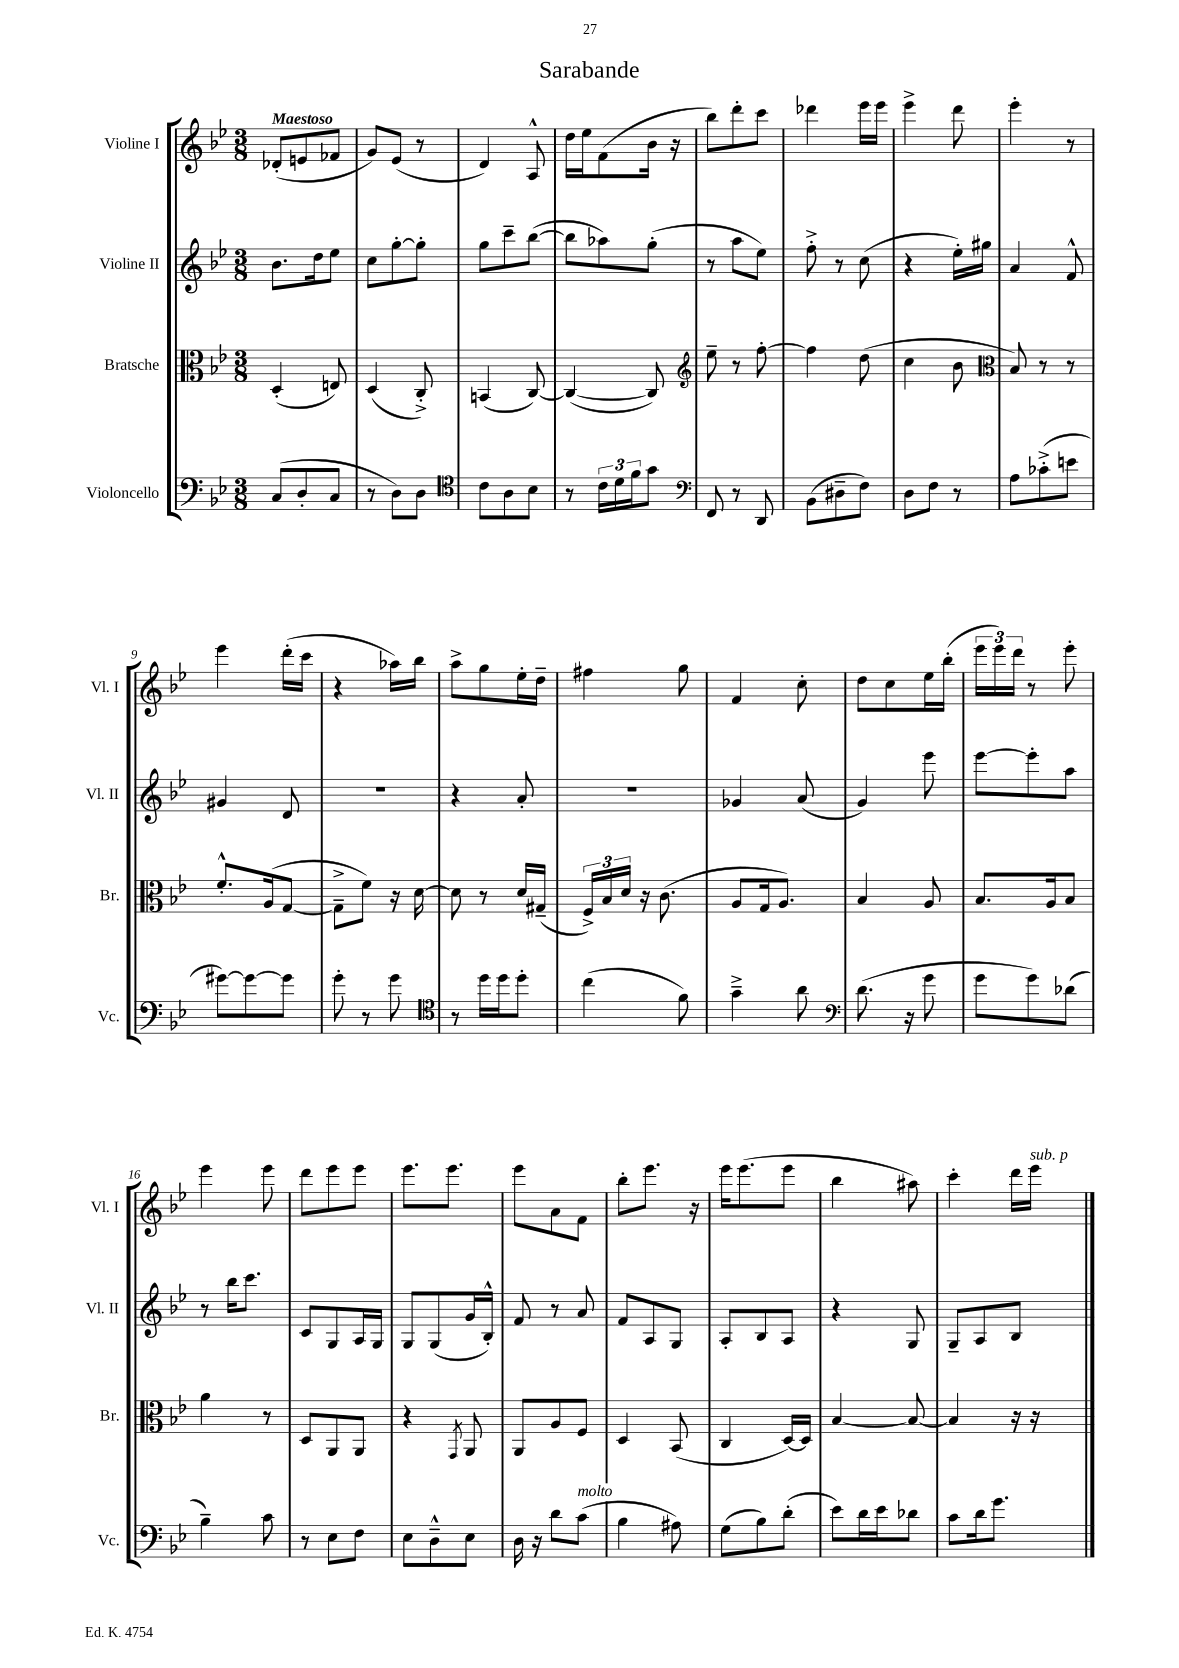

**kern	**kern	**kern	**kern
*part4	*part3	*part2	*part1
*staff4	*staff3	*staff2	*staff1
*I"Violoncello	*I"Bratsche	*I"Violine II	*I"Violine I
*I'Vc.	*I'Br.	*I'Vl. II	*I'Vl. I
*clefF4	*clefC3	*clefG2	*clefG2
*k[b-e-]	*k[b-e-]	*k[b-e-]	*k[b-e-]
*M3/8	*M3/8	*M3/8	*M3/8
=1	=1	=1	=1
!	!	!	!LO:TX:a:B:t=Maestoso
(8C/L	(4D'/	8.b-\L	(8d-X'/L
8D'/	.	.	8en/
.	.	16dd\k	.
8C/J	8En/)	8ee-\J	8f-X/J
=2	=2	=2	=2
8r	(4D/	8cc\L	8g/L)
8D\L)	.	[8gg'\	(8e-/J
8D\J	8C'^/)	8gg'\J]	8r
=3	=3	=3	=3
*clefC4	*	*	*
8c\L	(4BBn/	8gg\L	4d/)
8A\	.	8ccc~\	.
8B-\J	[8C/)	([8bb-\J	8A^^/
=4	=4	=4	=4
8r	(4C/_	8bb-\L]	16dd\LL
.	.	.	16ee-\J
24c\LL	.	8aa-X\)	(8f\
24d\	.	.	.
24f\J	.	.	.
8g\J	8C/])	(8gg'\J	16b-\Jk
.	.	.	16r
=5	=5	=5	=5
*clefF4	*clefG2	*	*
8FF/	8ee-~\	8r	8bb-\L)
8r	8r	8aa\L	8ddd'\
8DD/	[8ff'\	8ee-\J)	8ccc\J
=6	=6	=6	=6
(8BB-\L	4ff\]	8ff'^\	4ddd-X\
8D#X~\	.	8r	.
8F\J)	(8dd\	(8cc\	16eee-\LL
.	.	.	16eee-\JJ
=7	=7	=7	=7
8D\L	4cc\	4r	4eee-^\
8F\J	.	.	.
8r	8b-\	16ee-'\LL)	8ddd\
.	.	16gg#X\JJ	.
=8	=8	=8	=8
*	*clefC3	*	*
8A\L	8B-/)	4a/	4eee-'\
(8c-X'^\	8r	.	.
8en\J	8r	8f^^/	8r
!!LO:LB:g=z
=9	=9	=9	=9
[8g#X\L)	8.f'^^/L	4g#X/	4eee-\
8g#\_	.	.	.
.	(16A/k	.	.
8g#\J]	[8G/J	8d/	(16ddd'\LL
.	.	.	16ccc\JJ
=10	=10	=10	=10
8g'\	8G~^\L]	4.r	4r
8r	8f\J)	.	.
8g\	16r	.	16aa-X\LL)
.	[16d\	.	16bb-\JJ
=11	=11	=11	=11
*clefC4	*	*	*
8r	8d\]	4r	8aa^\L
16dd\LL	8r	.	8gg\
16dd\J	.	.	.
8dd'\J	16d/LL	8a'/	16ee-'\L
.	(16G#X~/JJ	.	16dd~\JJ
=12	=12	=12	=12
(4cc\	24F^/LL)	4.r	4ff#X\
.	24B-/	.	.
.	24d/JJ	.	.
.	16r	.	.
.	(8.c\	.	.
8f\)	.	.	8gg\
=13	=13	=13	=13
4g~^\	8A/L	4g-X/	4f/
.	16G/k	.	.
.	8.A/J)	.	.
8a\	.	(8a/	8cc'\
=14	=14	=14	=14
*clefF4	*	*	*
(8.d\	4B-/	4g/)	8dd\L
.	.	.	8cc\
16r	.	.	.
8g\	8A/	8eee-\	16ee-\L
.	.	.	(16bb-'\JJ
=15	=15	=15	=15
8g\L	8.B-/L	[8eee-\L	24eee-\LL
.	.	.	24eee-\)
.	.	.	24ddd\JJ
8g\)	.	8eee-'\]	8r
.	16A/k	.	.
(8d-X\J	8B-/J	8aa\J	8eee-'\
!!LO:LB:g=z
=16	=16	=16	=16
4B-~\)	4a\	8r	4eee-\
.	.	16bb-\KL	.
.	.	8.ccc\J	.
8c\	8r	.	8eee-\
=17	=17	=17	=17
8r	8D/L	8c/L	8ddd\L
8E-\L	8AA/	8G/	8eee-\
8F\J	8AA/J	16A/L	8eee-\J
.	.	16G/JJ	.
=18	=18	=18	=18
8E-\L	4r	8G/L	8.eee-\L
8D~^^\	.	(8G/	.
.	.	.	8.eee-\J
.	8qGG/	.	.
8E-\J	8AA/	16g/L	.
.	.	16B-'^^/JJ)	.
=19	=19	=19	=19
16D\	8AA/L	8f/	8eee-\L
16r	.	.	.
8d\L	8A/	8r	8a\
!LO:TX:a:i:t=molto	!	!	!
(8c\J	8F/J	8a/	8f\J
=20	=20	=20	=20
4B-\	4D/	8f/L	8bb-'\L
.	.	8A/	8.eee-\J
8A#X\)	(8BB-/	8G/J	.
.	.	.	16r
=21	=21	=21	=21
(8G\L	4C/	8A'/L	16eee-\KL
.	.	.	(8.eee-\
8B-\)	.	8B-/	.
(8d'\J	[16D/LL)	8A/J	8eee-\J
.	16D/JJ]	.	.
=22	=22	=22	=22
8e-\L)	[4B-/	4r	4bb-\
16d\L	.	.	.
16e-\J	.	.	.
8d-X\J	8B-/_	8G/	8aa#X\)
=23	=23	=23	=23
8c\L	4B-/]	8G~/L	4ccc'\
16d\k	.	8A/	.
8.g\J	.	.	.
.	16r	8B-/J	16ddd\LL
!	!	!	!LO:TX:a:i:t=sub. p
.	16r	.	16eee-\JJ
==	==	==	==
*-	*-	*-	*-
